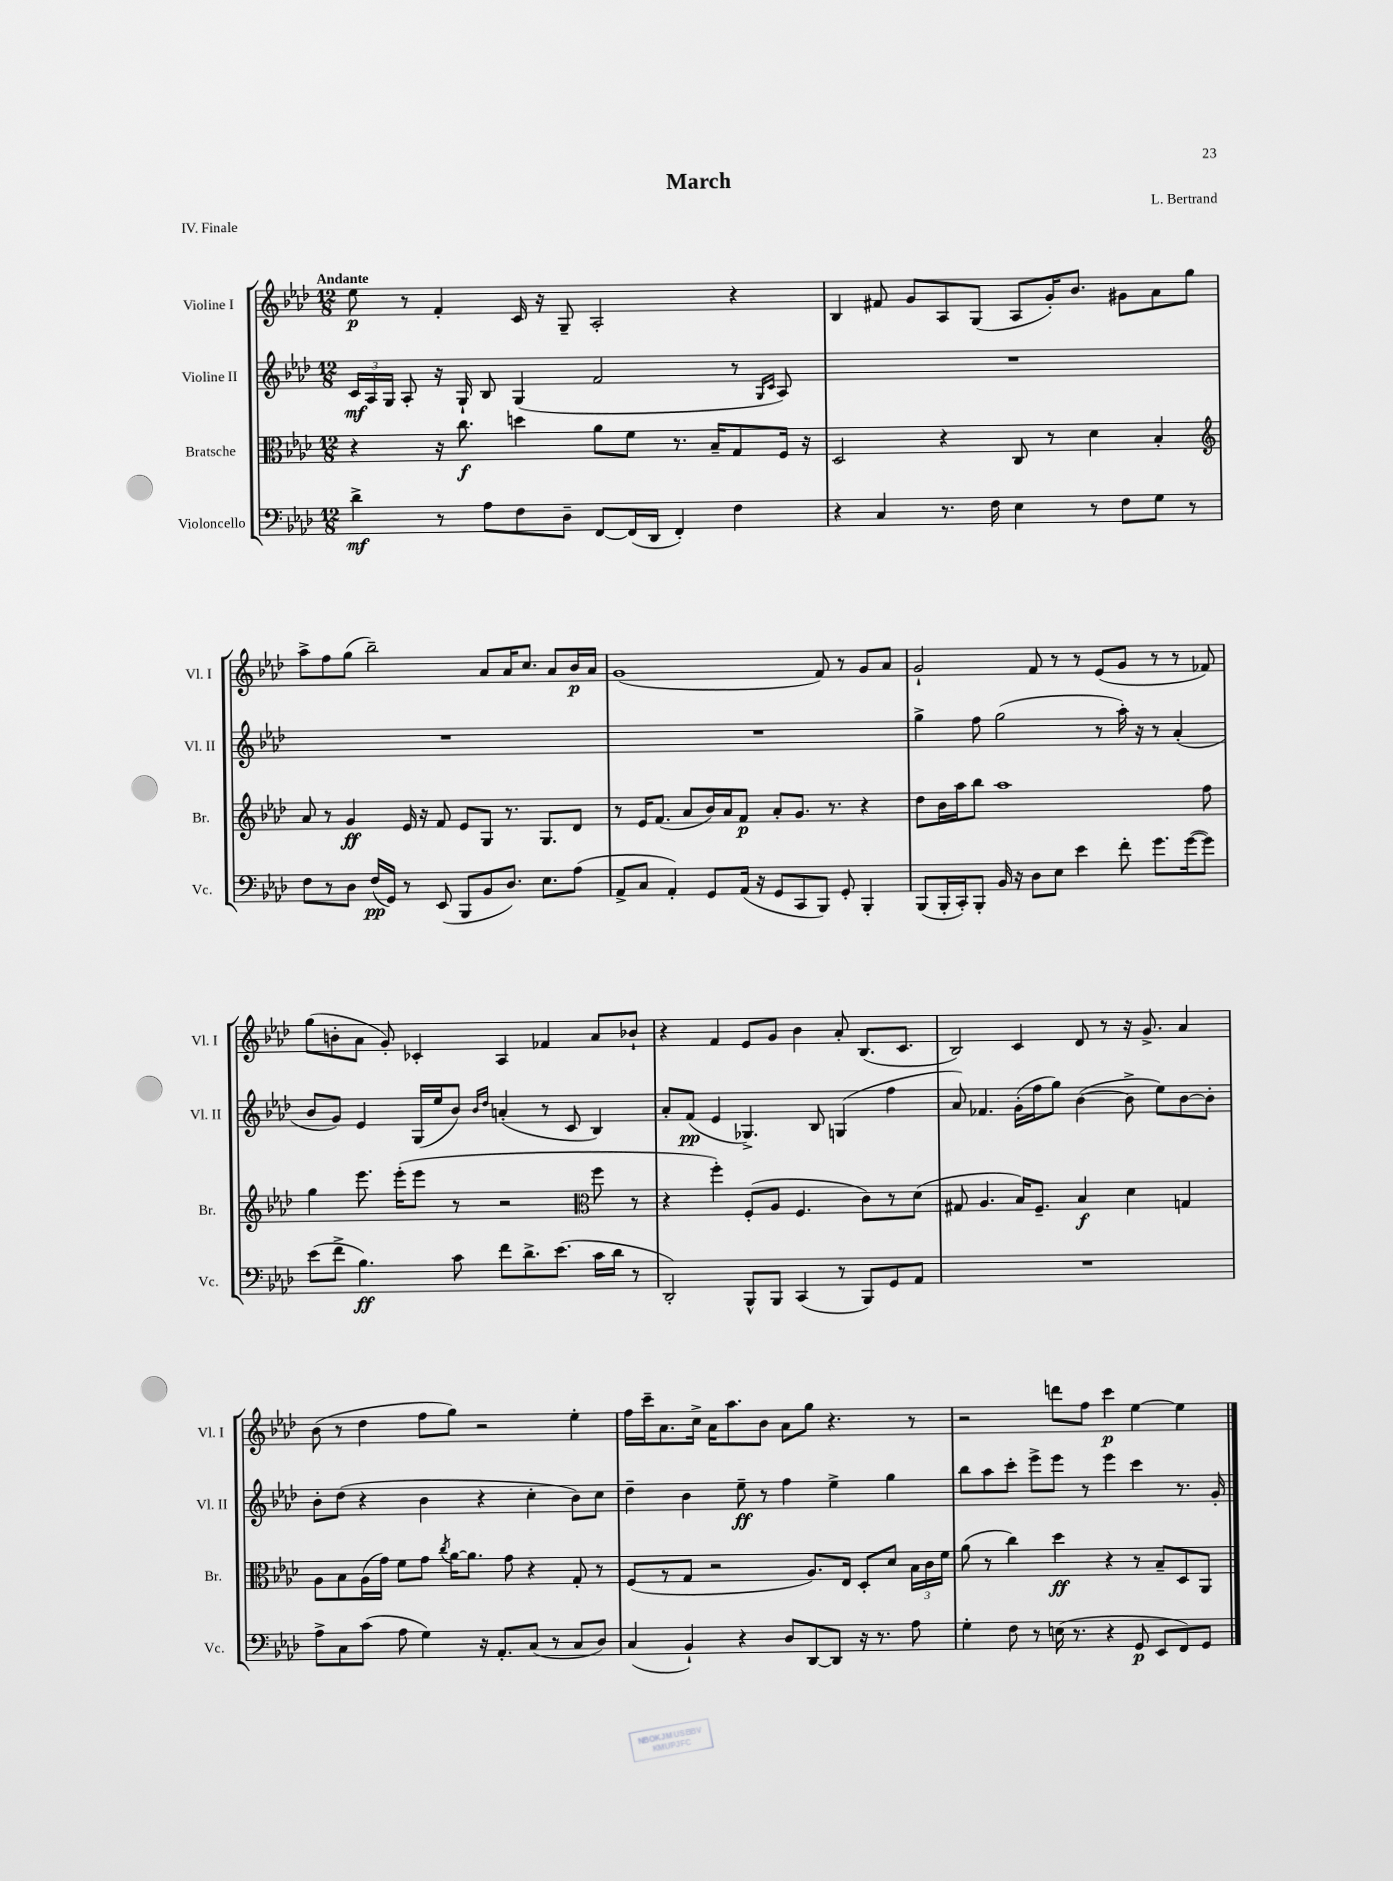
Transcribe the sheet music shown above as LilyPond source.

\header { title = "March" composer = "L. Bertrand" piece = "IV. Finale" }
<<
\new StaffGroup <<
\new Staff = "s0" \with { instrumentName = "Violine I" shortInstrumentName = "Vl. I" } {
    \clef treble \key aes \major \numericTimeSignature \time 12/8 \tempo "Andante"
    \autoBeamOff ees''8\p r8 f'4-. c'16 r16 g8-- aes2-. r4 |
    bes4 fis'8 g'8[ aes8 g8]( aes8[ g'16-.) bes'8.] gis'8[ aes'8 g''8] |
    aes''8[-> f''8 g''8]( bes''2--) aes'8[ aes'16 c''8.] aes'8[ bes'16\p aes'16] |
    g'1( f'8) r8 g'8[ aes'8] |
    g'2-! f'8 r8 r8 ees'8[( g'8] r8 r8 fes'8) |
    g''8[( b'8-. aes'8] g'8-.) ces'4-. aes4 fes'4 aes'8[ bes'8]-! |
    r4 f'4 ees'8[ g'8] bes'4 aes'8-. bes8.[( c'8.] |
    bes2) c'4 des'8 r8 r16 g'8.-> aes'4 |
    bes'8( r8 des''4 f''8[ g''8]) r2 ees''4-. |
    f''16[ c'''16-- aes'8. c''16]-> aes'16[ aes''8. bes'8] aes'8[ g''8] r4. r8 |
    r2 d'''8[ f''8] c'''4\p ees''4~ ees''4 \bar "|." |
}
\new Staff = "s1" \with { instrumentName = "Violine II" shortInstrumentName = "Vl. II" } {
    \clef treble \key aes \major \numericTimeSignature \time 12/8
    \autoBeamOff \tuplet 3/2 { c'16[\mf aes16 g16] } aes8-. r16 g16-! bes8 g4( f'2 r8 \grace { g16[ c'16] } aes8) |
    R1. |
    R1. |
    R1. |
    g''4-> f''8 g''2( r8 aes''16-.) r16 r8 aes'4-.( |
    bes'8[ g'8]) ees'4 g16[( ees''16 bes'8]) \grace { bes'16[ des''16] } a'4-.( r8 c'8 bes4) |
    aes'8[-. f'8]\pp( ees'4 ges4.->) bes8 g4( f''4 |
    aes'8) fes'4. g'16[-.( f''16 g''8]) bes'4~( bes'8-> ees''8[) bes'8~ bes'8]-. |
    bes'8[-. des''8]( r4 bes'4 r4 c''4-. bes'8[) c''8] |
    des''4-- bes'4 ees''8--\ff r8 f''4 ees''4-> g''4 |
    bes''8[ aes''8 c'''8]-. ees'''8[-> ees'''8] r8 ees'''4 c'''4 r8. g'16-. \bar "|." |
}
\new Staff = "s2" \with { instrumentName = "Bratsche" shortInstrumentName = "Br." } {
    \clef alto \key aes \major \numericTimeSignature \time 12/8
    \autoBeamOff r4 r16 c''8.\f d''4 aes'8[ f'8] r8. bes16[-- g8 f16] r16 |
    des2 r4 c8 r8 des'4 bes4-. |
    \clef treble aes'8 r8 g'4\ff ees'16 r16 f'8 ees'8[ g8] r8. g8.[ des'8] |
    r8 ees'16[ f'8.]( aes'8[ bes'16) aes'16 f'8]\p aes'8[-. g'8.] r8. r4 |
    des''8[ bes'16 aes''16 bes''8] aes''1 f''8 |
    g''4 ees'''8. ees'''16[-.( ees'''8] r8 r2 \clef alto f''8 r8 |
    r4 f''4-.) f8[-.( aes8] f4. c'8[) r8 des'8]( |
    gis8 aes4. bes16[) f8.]-- bes4\f des'4 g4 |
    aes8[ bes8 aes16( g'16]) f'8[ g'8] \acciaccatura { c''8 } aes'16[~ aes'8.] g'8 r4 g8-. r8 |
    f8[( r8 g8] r2 aes8.[) ees16] des8[-. des'8] \tuplet 3/2 { bes16[ c'16 f'16] } |
    aes'8( r8 c''4) des''4\ff r4 r8 bes8[-- des8 aes,8] \bar "|." |
}
\new Staff = "s3" \with { instrumentName = "Violoncello" shortInstrumentName = "Vc." } {
    \clef bass \key aes \major \numericTimeSignature \time 12/8
    \autoBeamOff des'4->\mf r8 aes8[ f8 des8]-- f,8[~ f,16( des,16] f,4-.) f4 |
    r4 c4 r8. f16 ees4 r8 f8[ g8] r8 |
    f8[ r8 des8] f16[\pp( g,16]) r8 ees,8( bes,,8[ bes,8 des8.]) ees8.[ aes8]( |
    aes,8[-> c8] aes,4-.) g,8[ aes,16]( r16 g,8[ c,8 bes,,8]) g,8-. bes,,4-. |
    bes,,8[( bes,,16-. c,16-.) bes,,8]-. bes,16 r16 des8[ ees8] ees'4 f'8-. g'8.[ g'16~( g'8]) |
    ees'8[( f'8]-> bes4.\ff) c'8 f'8[ des'8.-> ees'8.]( c'16[ des'16] r8 |
    des,2-.) bes,,8[-^ bes,,8] c,4( r8 bes,,8[) g,8 aes,8] |
    R1. |
    aes8[-> c8 c'8]( aes8 g4) r16 aes,8.[-. c8]( r8 c8[ des8]) |
    c4( bes,4-!) r4 des8[ des,8~ des,8] r16 r8. aes8 |
    g4-. f8 r8 e16( r8. r4 g,8\p ees,8[ f,8) g,8] \bar "|." |
}
>>
>>
\layout { \context { \Score \remove "Bar_number_engraver" } }
